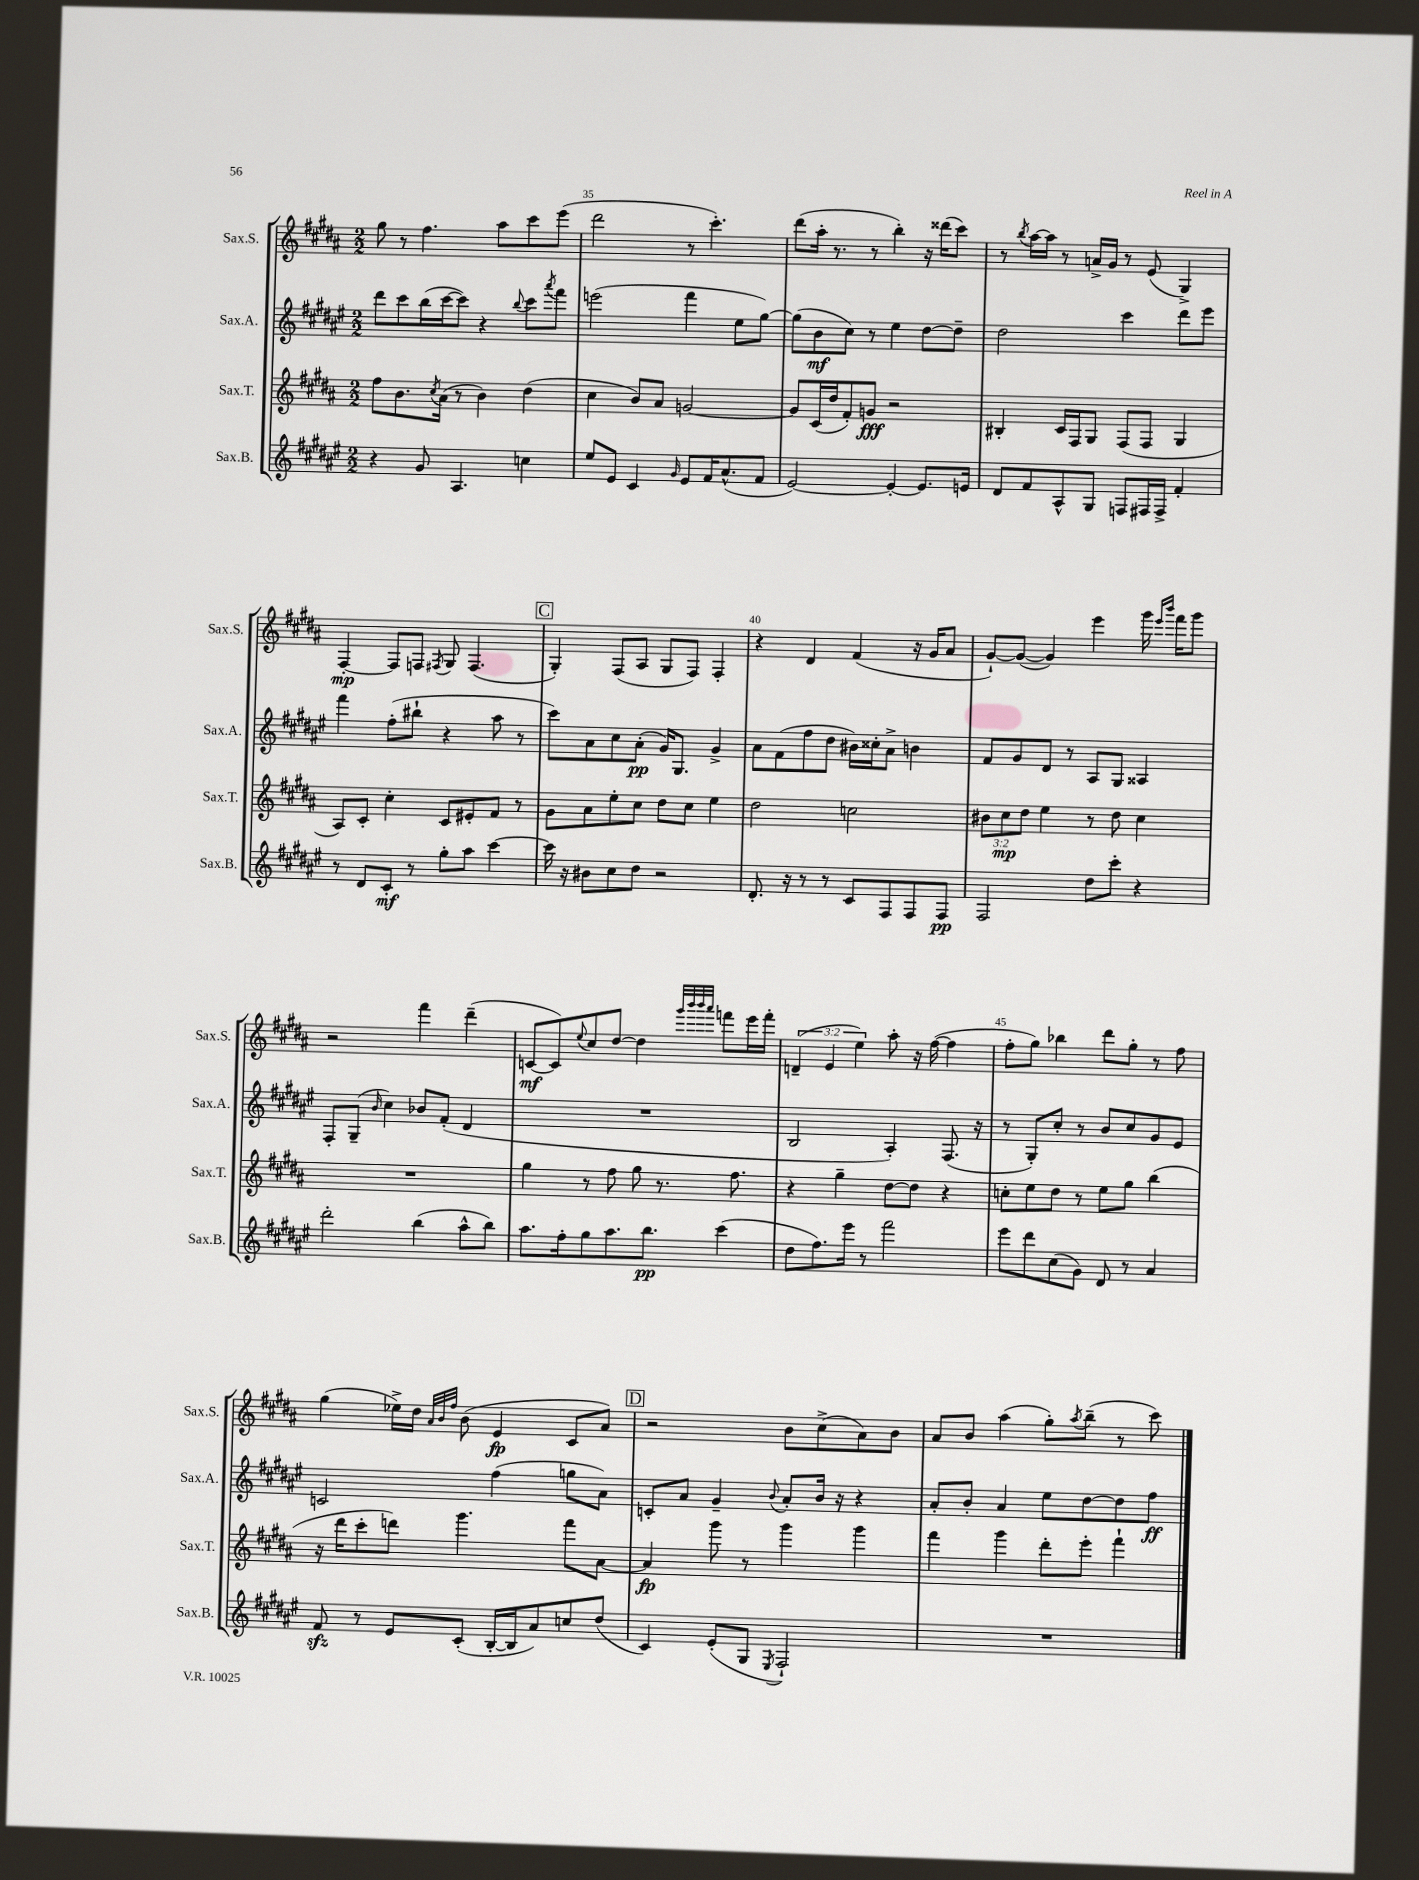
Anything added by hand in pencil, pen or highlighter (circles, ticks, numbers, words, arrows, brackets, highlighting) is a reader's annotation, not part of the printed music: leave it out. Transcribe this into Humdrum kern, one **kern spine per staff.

**kern	**dynam	**kern	**dynam	**kern	**dynam	**kern	**dynam
*part4	*part4	*part3	*part3	*part2	*part2	*part1	*part1
*staff4	*staff4	*staff3	*staff3	*staff2	*staff2	*staff1	*staff1
*I"Sax.B.	*	*I"Sax.T.	*	*I"Sax.A.	*	*I"Sax.S.	*
*I'Sax.B.	*	*I'Sax.T.	*	*I'Sax.A.	*	*I'Sax.S.	*
*clefG2	*	*clefG2	*	*clefG2	*	*clefG2	*
*k[f#c#g#d#a#e#]	*	*k[f#c#g#d#a#]	*	*k[f#c#g#d#a#e#]	*	*k[f#c#g#d#a#]	*
*M2/2	*	*M2/2	*	*M2/2	*	*M2/2	*
=34	=34	=34	=34	=34	=34	=34	=34
4r	.	8ff#\L	.	8ddd#\L	.	8gg#\	.
.	.	8.b\	.	8ccc#\	.	8r	.
8g#/	.	.	.	(16bb\L	.	4.ff#\	.
.	.	8qcc#/	.	.	.	.	.
.	.	(16a#\Jk	.	[16ccc#\J	.	.	.
4.A#/	.	8r	.	8ccc#\J])	.	.	.
.	.	4b\)	.	4r	.	.	.
.	.	.	.	.	.	8aa#\L	.
.	.	.	.	8qqbb/	.	.	.
4ccn\	.	(4dd#\	.	8ccc#\L	.	8ccc#\	.
.	.	.	.	8qaaa#/	.	.	.
.	.	.	.	8fff#\J	.	(8eee\J	.
=35	=35	=35	=35	=35	=35	=35	=35
8ee#/L	.	4cc#\	.	(2eeen\	.	2ddd#\	.
8e#/J	.	.	.	.	.	.	.
4c#/	.	8b/L)	.	.	.	.	.
.	.	8a#/J	.	.	.	.	.
16qqg#/	.	.	.	.	.	.	.
8e#/L	.	[2gn/	.	4fff#\	.	8r	.
16f#/K	.	.	.	.	.	4.ccc#'\)	.
(8.a#^^/	.	.	.	.	.	.	.
.	.	.	.	8ee#\L	.	.	.
8f#/J	.	.	.	[8gg#\J)	.	.	.
=36	=36	=36	=36	=36	=36	=36	=36
[2e#/)	.	8g/L]	.	(8gg#\L]	.	(8ddd#\L	.
.	.	(16c#/L	.	8b\	mf	16aa#'\Jk	.
.	.	16dd#/J	.	.	.	8.r	.
.	.	8f#'/)	.	8cc#\J)	.	.	.
.	.	8gn/J	fff	8r	.	8r	.
4e#'/_	.	2r	.	4ee#\	.	4bb'\)	.
8.e#/L]	.	.	.	[8dd#\L	.	16r	.
.	.	.	.	.	.	(16ddd##X\KL	.
.	.	.	.	8dd#~\J]	.	8ccc#\J)	.
16en/Jk	.	.	.	.	.	.	.
=37	=37	=37	=37	=37	=37	=37	=37
8d#/L	.	4B#X'/	.	2dd#\	.	8r	.
.	.	.	.	.	.	8qbb/	.
8f#/	.	.	.	.	.	[16aa#\LL	.
.	.	.	.	.	.	16aa#\JJ]	.
8A#^^/	.	16c#/LL	.	.	.	8r	.
.	.	16F#/J	.	.	.	.	.
8G#/J	.	8G#/J	.	.	.	16an^/LL	.
.	.	.	.	.	.	16g#/JJ	.
8Fn/L	.	(8F#/L	.	4ccc#\	.	8r	.
16F#X/L	.	8F#/J	.	.	.	(8e/	.
16F#^/JJ	.	.	.	.	.	.	.
4f#'/	.	4G#/	.	8ddd#\L	.	4G#^/)	.
.	.	.	.	8eee#\J	.	.	.
!!LO:LB:g=z
=38	=38	=38	=38	=38	=38	=38	=38
8r	.	8A#/L)	.	4fff#\	.	[4F#'/	mp
8d#/L	.	8c#'/J	.	.	.	.	.
8c#'/J	mf	4cc#'\	.	(8ff#'\L	.	8F#/L]	.
8r	.	.	.	8bb#X`\J	.	8Fn/J	.
.	.	.	.	.	.	8qF#X/	.
8gg#'\L	.	8c#/L	.	4r	.	8G#/	.
8aa#\J	.	8e#X'/	.	.	.	(4.F#/	.
[4ccc#\	.	8f#/J	.	8aa#\	.	.	.
.	.	8r	.	8r	.	.	.
!!LO:REH:place=s1:t=C
=39	=39	=39	=39	=39	=39	=39	=39
16ccc#\]	.	8g#\L	.	8ccc#\L)	.	4G#'/)	.
16r	.	.	.	.	.	.	.
8b#X\L	.	8a#\	.	8a#\	.	.	.
8cc#\	.	8ee'\	.	8cc#\	.	(8F#/L	.
8dd#\J	.	8cc#\J	.	(8a#'\J	pp	8A#/J	.
2r	.	8dd#\L	.	16g#/KL)	.	8G#/L	.
.	.	.	.	8.G#/J	.	.	.
.	.	8cc#\J	.	.	.	8F#/J)	.
.	.	4ee\	.	4g#^/	.	4F#'/	.
=40	=40	=40	=40	=40	=40	=40	=40
8.d#'/	.	2dd#\	.	8a#\L	.	4r	.
.	.	.	.	(8f#\	.	.	.
16r	.	.	.	.	.	.	.
8r	.	.	.	8ff#\	.	4d#/	.
8r	.	.	.	8dd#\J	.	.	.
8c#/L	.	2ccn\	.	16b#X\LL)	.	(4f#/	.
.	.	.	.	16cc##X'\J	.	.	.
8F#/	.	.	.	8a#^\J	.	.	.
8F#/	.	.	.	4bn\	.	16r	.
.	.	.	.	.	.	16g#/KL	.
8F#/J	pp	.	.	.	.	8a#/J	.
=41	=41	=41	=41	=41	=41	=41	=41
2F#/	.	12b#X\L	.	8f#/L	.	[8g#`/L)	.
.	.	12cc#\	mp	.	.	.	.
.	.	.	.	8g#/	.	(8g#/J_	.
.	.	12dd#\J	.	.	.	.	.
.	.	4ee\	.	8d#/J	.	4g#/])	.
.	.	.	.	8r	.	.	.
8dd#\L	.	8r	.	8A#/L	.	4eee\	.
8ccc#'\J	.	8dd#\	.	8G#/J	.	.	.
4r	.	4cc#\	.	4A##X/	.	16ggg#\	.
.	.	.	.	.	.	16qqeee/LL	.
.	.	.	.	.	.	16qqbbb/JJ	.
.	.	.	.	.	.	16fff#\KL	.
.	.	.	.	.	.	8ggg#\J	.
!!LO:LB:g=z
=42	=42	=42	=42	=42	=42	=42	=42
2ddd#'\	.	1r	.	8F#'/L	.	2r	.
.	.	.	.	(8G#~/J	.	.	.
.	.	.	.	16qqb/	.	.	.
.	.	.	.	4cc#\)	.	.	.
(4bb\	.	.	.	8b-X/L	.	4fff#\	.
.	.	.	.	(8f#'/J	.	.	.
8aa#^^\L	.	.	.	4d#/	.	(4ddd#~\	.
8bb\J)	.	.	.	.	.	.	.
=43	=43	=43	=43	=43	=43	=43	=43
8.aa#\L	.	4gg#\	.	1r	.	[8cn/L	mf
.	.	.	.	.	.	8c/])	.
16ff#'\k	.	.	.	.	.	.	.
.	.	.	.	.	.	8qqee/	.
8gg#\	.	8r	.	.	.	8cc#/	.
8.aa#\	.	8ff#\	.	.	.	[8dd#/J	.
.	.	8gg#\	.	.	.	4dd#\]	.
8.bb\J	pp	.	.	.	.	.	.
.	.	8.r	.	.	.	.	.
.	.	.	.	.	.	32qqggg#/LLL	.
.	.	.	.	.	.	32qqbbb/	.
.	.	.	.	.	.	32qqbbb/	.
.	.	.	.	.	.	32qqaaa#/JJJ	.
(4ccc#\	.	.	.	.	.	8fffn\L	.
.	.	8.ff#\	.	.	.	.	.
.	.	.	.	.	.	16eee\L	.
.	.	.	.	.	.	16fff'\JJ	.
=44	=44	=44	=44	=44	=44	=44	=44
8dd#\L	.	4r	.	2B/	.	(6dn~/	.
8.ff#\)	.	.	.	.	.	.	.
.	.	.	.	.	.	6e/	.
.	.	4gg#~\	.	.	.	.	.
16eee#\Jk	.	.	.	.	.	.	.
.	.	.	.	.	.	6ee\)	.
8r	.	.	.	.	.	.	.
2fff#\	.	[8dd#\L	.	4A#'/)	.	8aa#'\	.
.	.	8dd#\J]	.	.	.	16r	.
.	.	.	.	.	.	([16ff#\	.
.	.	4r	.	(8.F#/	.	4ff#\]	.
.	.	.	.	16r	.	.	.
=45	=45	=45	=45	=45	=45	=45	=45
8eee#\L	.	8ccn'\L	.	8r	.	8ff#'\L	.
8ddd#\	.	8ee\	.	8G#'/L)	.	8gg#\J)	.
(8cc#\	.	8dd#\J	.	8cc#'/J	.	4bb-X\	.
8g#\J)	.	8r	.	8r	.	.	.
8d#/	.	8ee\L	.	8b/L	.	8ddd#\L	.
8r	.	8gg#\J	.	8cc#/	.	8gg#'\J	.
4a#/	.	(4bb\	.	8g#/	.	8r	.
.	.	.	.	8e#/J	.	8ff#\	.
!!LO:LB:g=z
=46	=46	=46	=46	=46	=46	=46	=46
8f#zz/	.	16r	.	2cn/	.	(4gg#\	.
.	.	16ddd#\KL	.	.	.	.	.
8r	.	8ccc#'\	.	.	.	.	.
8e#/L	.	8dddn\J)	.	.	.	16ee-X^\LL)	.
.	.	.	.	.	.	16dd#\JJ	.
.	.	.	.	.	.	32qqa#/LLL	.
.	.	.	.	.	.	32qqb/	.
.	.	.	.	.	.	32qqff#/JJJ	.
(8c#'/J	.	4.ggg#\	.	.	.	(8b\	.
[16B'/LL	.	.	.	(4ff#\	.	4e/	fp
16B/J]	.	.	.	.	.	.	.
8a#/)	.	.	.	.	.	.	.
8ccn/	.	8fff#\L	.	8ggn\L	.	8c#/L	.
(8dd#/J	.	[8a#\J	.	8a#\J)	.	8a#/J)	.
!!LO:REH:place=s1:t=D
=47	=47	=47	=47	=47	=47	=47	=47
4c#/)	.	4a#/]	fp	8cn'/L	.	2r	.
.	.	.	.	8a#/J	.	.	.
(8e#'/L	.	8ggg#\	.	4g#~/	.	.	.
8G#/J	.	8r	.	.	.	.	.
8qE#/	.	.	.	8qqb/	.	.	.
2F#`/)	.	4ggg#\	.	8a#'/L	.	8b\L	.
.	.	.	.	16b/Jk	.	(8cc#^\	.
.	.	.	.	16r	.	.	.
.	.	4ggg#\	.	4r	.	8a#\)	.
.	.	.	.	.	.	8b\J	.
=48	=48	=48	=48	=48	=48	=48	=48
1r	.	4fff#\	.	8a#'/L	.	8a#/L	.
.	.	.	.	8b'/J	.	8b/J	.
.	.	4ggg#\	.	4a#/	.	(4aa#\	.
.	.	8ddd#'\L	.	8ee#\L	.	8gg#'\L)	.
.	.	.	.	.	.	8qaa#/	.
.	.	8eee'\J	.	[8dd#\	.	(8bb~\J	.
.	.	4fff#`\	.	8dd#\]	.	8r	.
.	.	.	.	8ff#\J	ff	8ccc#\)	.
==	==	==	==	==	==	==	==
*-	*-	*-	*-	*-	*-	*-	*-
